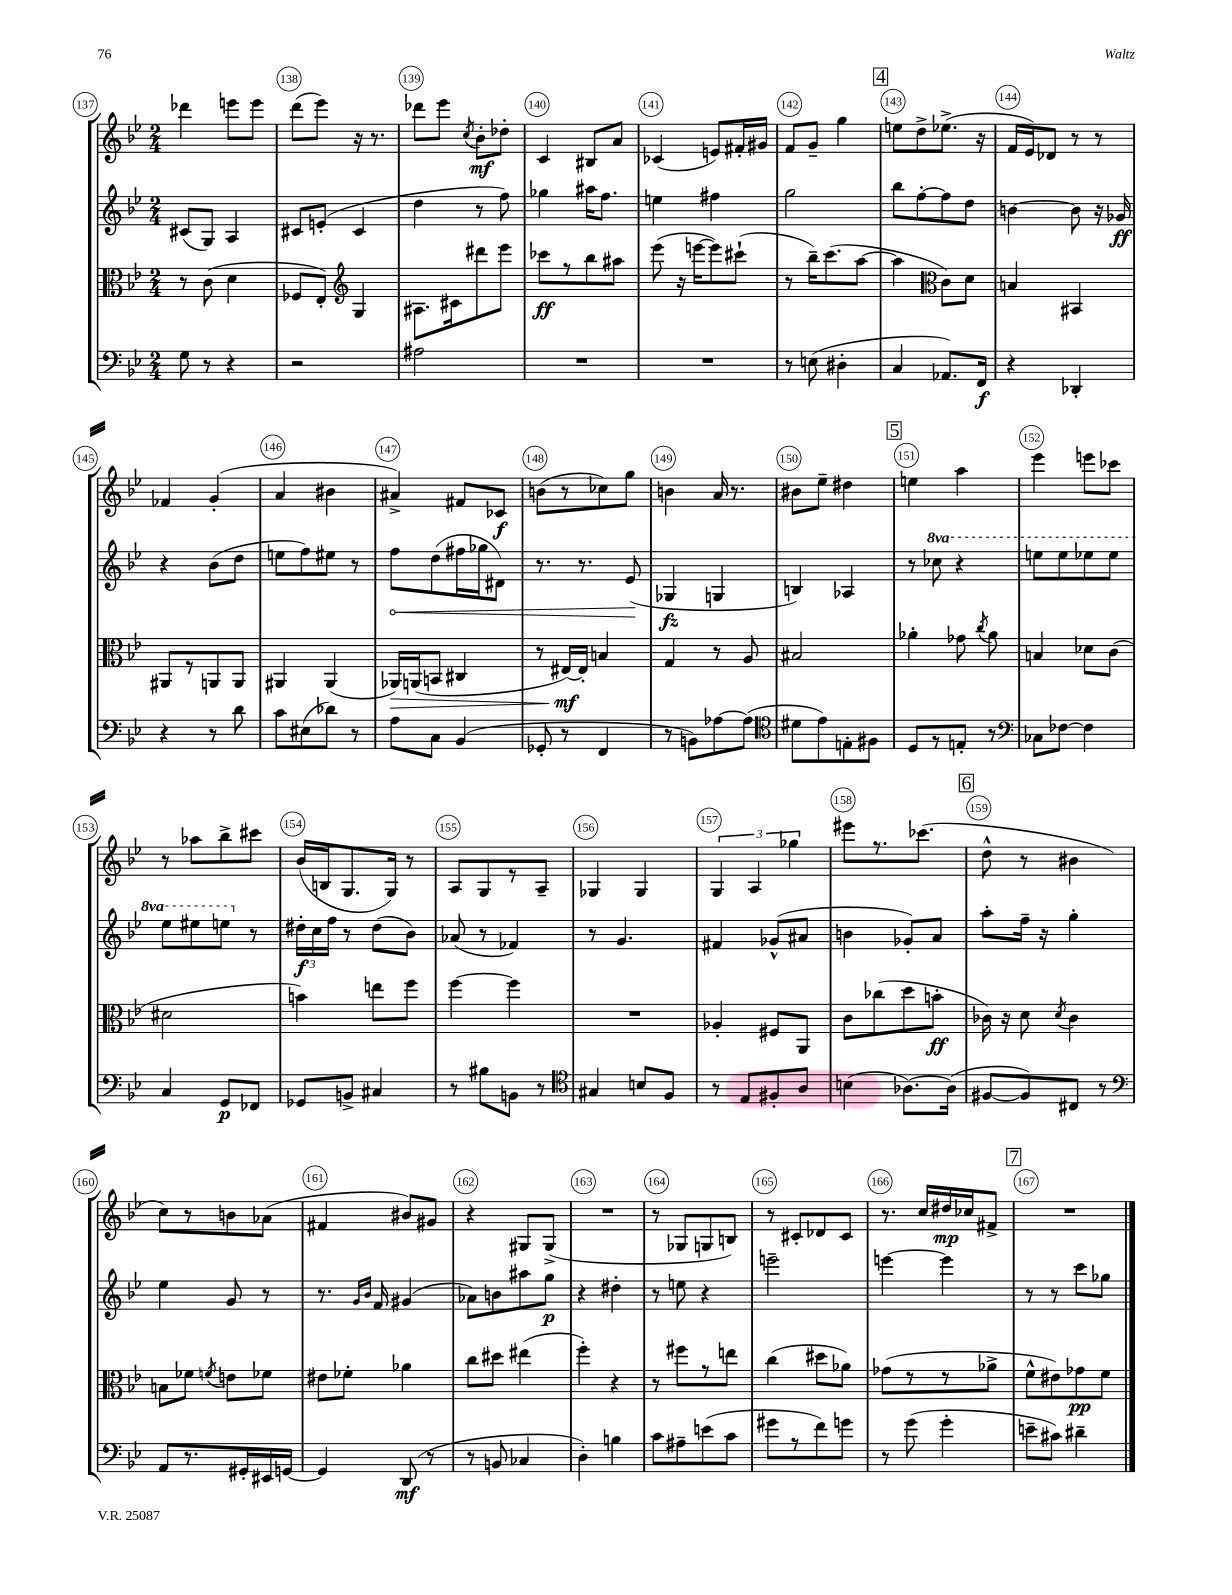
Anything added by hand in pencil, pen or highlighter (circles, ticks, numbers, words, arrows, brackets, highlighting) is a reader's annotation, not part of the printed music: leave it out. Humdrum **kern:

**kern	**kern	**kern	**kern
*staff4	*staff3	*staff2	*staff1
*clefF4	*clefC3	*clefG2	*clefG2
*k[b-e-]	*k[b-e-]	*k[b-e-]	*k[b-e-]
*M2/4	*M2/4	*M2/4	*M2/4
8G	8r	(8c#	4ddd-
8r	(8c	8G)	.
4r	4d	4A	8eee
.	.	.	8eee
=	=	=	=
2r	8F-	8c#	(8ddd
.	8E-')	(8e'	8eee-)
*	*clefG2	*	*
.	4G	4c#	16r
.	.	.	8.r
=	=	=	=
2A#	8.A#	4dd	8ddd-
.	.	.	8eee-
.	16c#	.	.
.	.	.	8qcc
.	8ddd#	8r	8b-'
.	8eee-	8ff)	8dd-'
=	=	=	=
2r	8ccc-	4gg-	4c
.	8r	.	.
.	8bb-	16aa#	8B#
.	.	8.ff	.
.	8aa#	.	8a
=	=	=	=
2r	(8eee-	4ee	(4c-
.	16r	.	.
.	[16eee	.	.
.	8eee])	4ff#	8e)
.	(8ccc#`	.	16f#'
.	.	.	16g#
=	=	=	=
8r	8r	2gg	8f
(8E	16bb-~)	.	8g~
.	(8.ccc	.	.
4D#'	.	.	4gg
.	[8aa	.	.
=	=	=	=
4C	4aa]	8bb-	8ee
.	.	[8ff'	8dd^
*	*clefC3	*	*
8.AA-)	8c)	8ff]	(8.ee-^
.	8d	8dd	.
16FF	.	.	16r
=	=	=	=
4r	4B	[4b	16f
.	.	.	16e-)
.	.	.	8d-
4DD-'	4BB#	8b]	8r
.	.	16r	8r
.	.	16g-	.
=	=	=	=
4r	8AA#	4r	4f-
.	8r	.	.
8r	8AA	(8b-	(4g'
8d	8AA	8dd	.
=	=	=	=
8c	4AA#	8ee	4a
(8E#	.	8ff)	.
8d-)	(4AA#	8ee#	4b#
8r	.	8r	.
=	=	=	=
8A	16AA-)	8ff	4a#^)
.	(16AA	.	.
8C	8BB	(8dd	.
(4BB-	4C#	16ff#	8f#
.	.	16gg-	.
.	.	8d#)	8c-
=	=	=	=
8GG-'	8r	8.r	(8b
8r	[16E#)	.	8r
.	16E#']	8.r	.
4FF	4B	.	8cc-)
.	.	(8e-	8gg
=	=	=	=
8r	4G	4G-	4b
8BB)	.	.	.
[8A-	8r	4G	16a
.	.	.	8.r
(8A-]	8A	.	.
=	=	=	=
*clefC4	*	*	*
8d#	2B#	4B)	8b#
8e-)	.	.	8ee-~
8E'	.	4A-	4dd#
8F#	.	.	.
=	=	=	=
8D	4a-'	8r	4ee
8r	.	8ccc-	.
8E'	8g-	4r	4aa
.	8qcc	.	.
8r	8a-	.	.
=	=	=	=
*clefF4	*	*	*
8C-	4B	8eee	4eee-
[8F-	.	8eee	.
4F-]	8d-	8eee-	8eee
.	(8c	8eee-	8ccc-
=	=	=	=
4C	2d#	8eee-	8r
.	.	8eee#	8aa-
8GG	.	8eee	8bb-^
8FF-	.	8r	8ccc#
=	=	=	=
8GG-	4b)	24dd#'	(16b-
.	.	24cc	.
.	.	.	16B
.	.	24ff	.
8BB^	.	8r	8.G
4C#	8ee	(8dd#	.
.	.	.	16G)
.	8ff	8b-)	8r
=	=	=	=
8r	[4ff	(8a-	8A
8B#	.	8r	8G
8BB	4ff]	4f-)	8r
8r	.	.	8A~
=	=	=	=
*clefC4	*	*	*
4G#	2r	8r	4G-
.	.	4.g	.
8B	.	.	4G-
8F	.	.	.
=	=	=	=
8r	4A-'	4f#	6G
8E-	.	.	.
.	.	.	6A
8F#'	8F#	(8g-^^	.
.	.	.	6gg-
8A	8AA	8a#	.
=	=	=	=
(4B	8c	4b	8eee#
.	(8cc-	.	8.r
[8.A-)	8dd	8g-')	.
.	.	.	(8.ccc-
.	8b'	8a	.
(16A-]	.	.	.
=	=	=	=
[8F#	16c-)	8aa'	8dd^^
.	16r	.	.
8F#])	8d	16ff~	8r
.	.	16r	.
.	8qd	.	.
8C#	4c-	4gg'	4b#
8r	.	.	.
=	=	=	=
*clefF4	*	*	*
8AA	8B	4ee-	8cc)
8.r	8f-	.	8r
.	8qf	.	.
.	8e	8g	8b
16GG#'	.	.	.
16EE#	8f-	8r	(8a-
[16GG	.	.	.
=	=	=	=
4GG]	8e#	8.r	4f#
.	8f-'	.	.
.	.	16qqg	.
.	.	16qqb-	.
.	.	16f	.
(8DD	4a-	(4g#	8b#)
8r	.	.	8g#
=	=	=	=
8r	8cc	8a-)	4r
8BB	8dd#	8b	.
4C-	(4ee#	8aa#	8G#
.	.	8gg	(8G#^
=	=	=	=
4D')	4ff')	4r	2r
4B	4r	4dd#'	.
=	=	=	=
8c	8r	8r	8r
8A#~	8ff#	8ee	8G-
(8e	8r	4r	8G
8c	8ee	.	8B)
=	=	=	=
8g#	(4cc	2eee~	8r
8r	.	.	8c#'
8f)	8dd#	.	8d-
8g	8a-)	.	8c#
=	=	=	=
8r	(8g-	[4eee	8.r
(8g	8r	.	.
.	.	.	16cc
4g'	8r	4eee]	16dd#
.	.	.	16cc-
.	8a-^	.	8f#^
=	=	=	=
8e~	8f^^	8r	2r
8c#)	8e#)	8r	.
4d#~	8g-	8ccc	.
.	8f	8gg-	.
==	==	==	==
*-	*-	*-	*-
